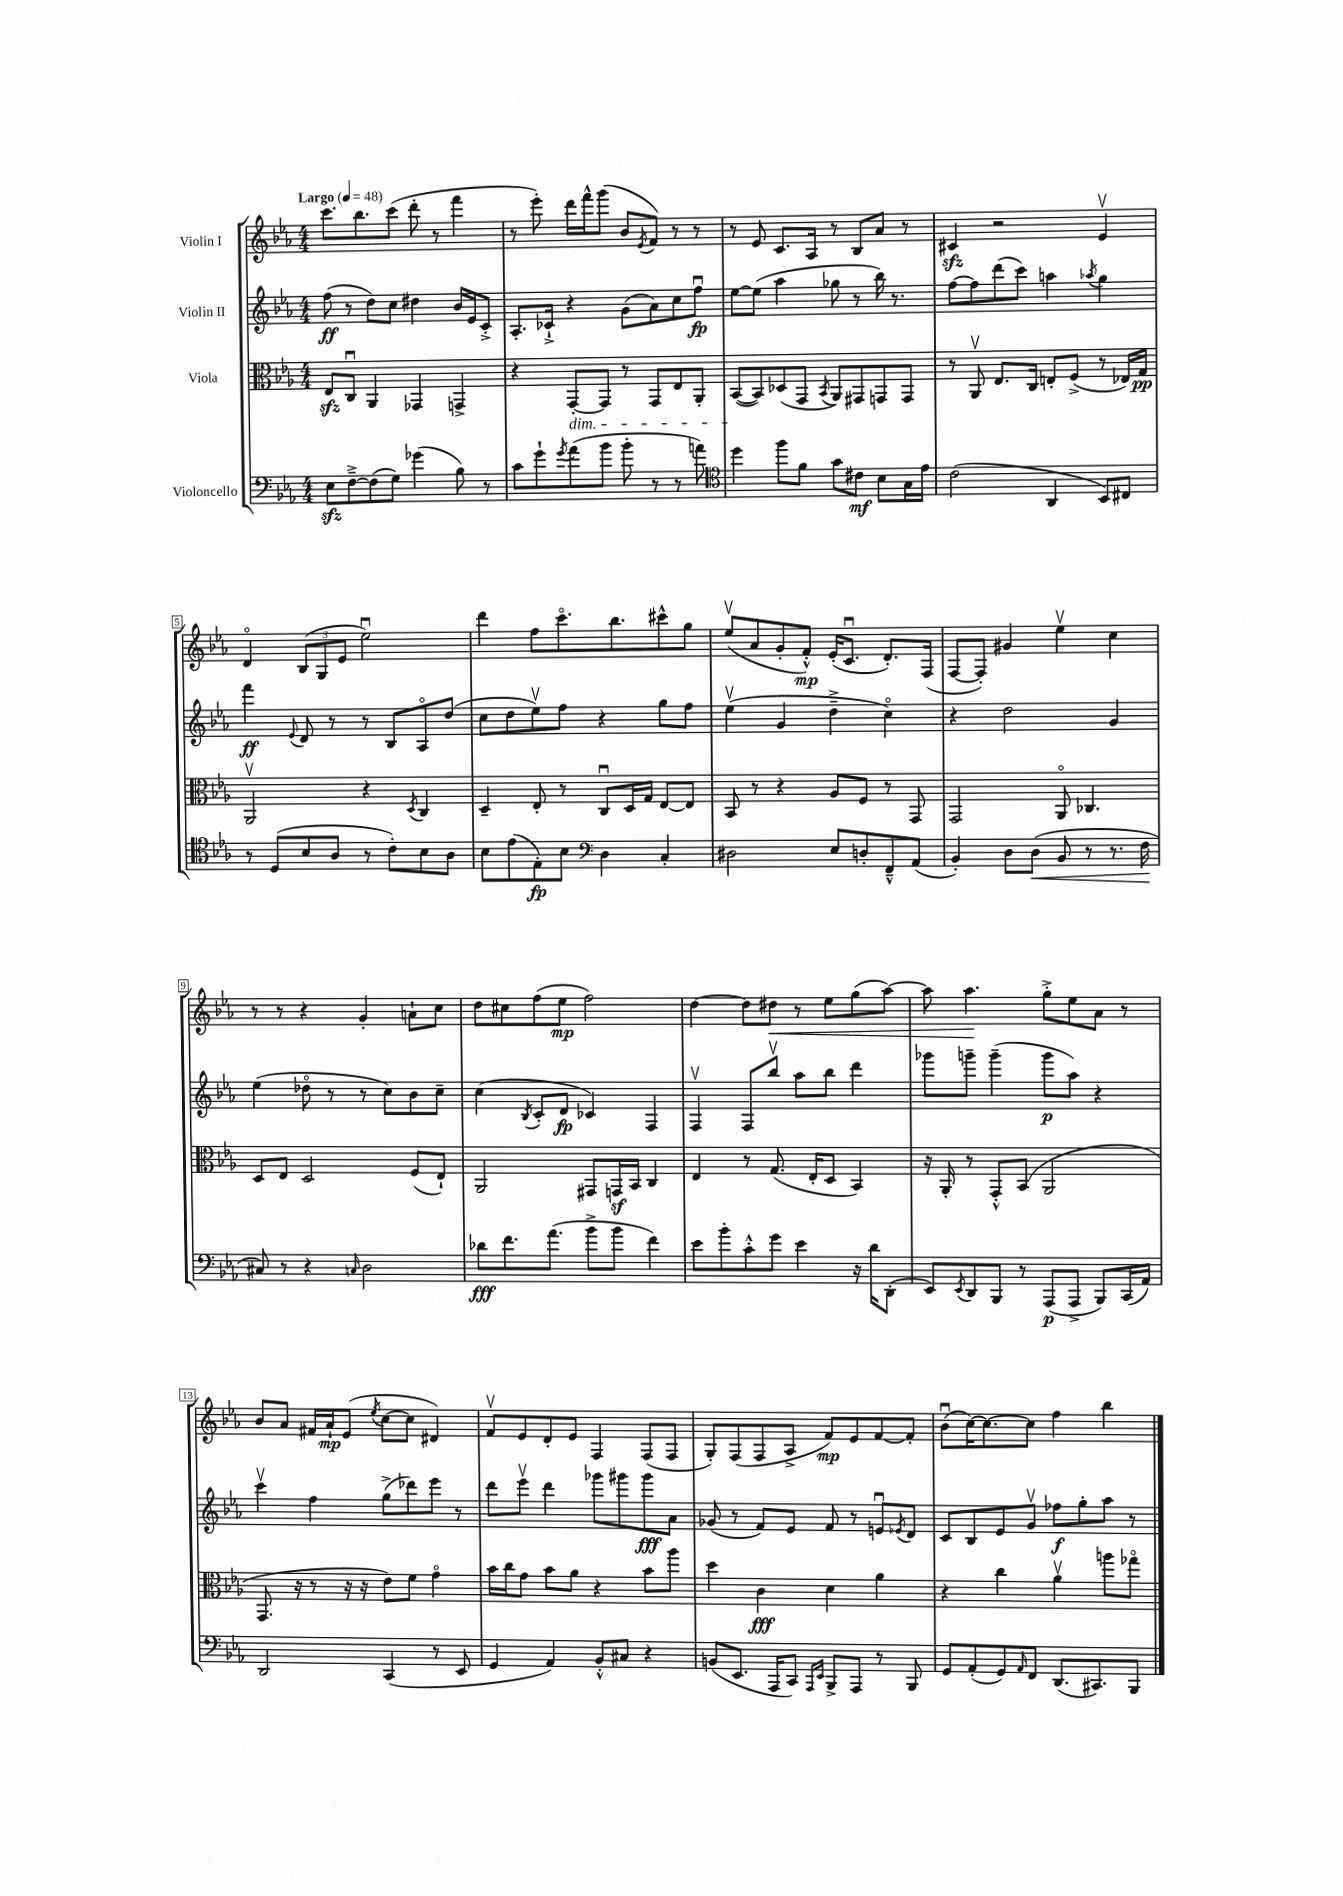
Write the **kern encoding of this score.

**kern	**kern	**kern	**kern
*staff4	*staff3	*staff2	*staff1
*clefF4	*clefC3	*clefG2	*clefG2
*k[b-e-a-]	*k[b-e-a-]	*k[b-e-a-]	*k[b-e-a-]
*M4/4	*M4/4	*M4/4	*M4/4
*MM48	*MM48	*MM48	*MM48
8E-	8E-	(8ff	8.ccc
[8F~^	8Cu	8r	.
.	.	.	8.bb-
(8F]	4AA-	8dd)	.
8G)	.	8cc	(8ccc
(4g-	4GG-	4dd#	8ddd'
.	.	.	8r
8B-)	4GG^	16b-	4fff
.	.	16e-	.
8r	.	8c'^	.
=	=	=	=
8c	4r	8.A-'	8r
8g`	.	.	8eee-')
.	.	16c-`^	.
8qg	.	.	.
(8a-	[8GG'	4r	16ddd
.	.	.	16fff^^
8b-	8GG]	.	(8ggg
8b-'	8r	(8g	8b-
.	.	.	8qe-
8r	8GG	8a-)	8f)
8r	8E-	8cc	8r
8a)	8AA-'	8ffu	8r
=	=	=	=
*clefC4	*	*	*
4dd	([8BB-	[8ee-	8r
.	8BB-])	(8ee-]	8e-
8ff	(8D-	4aa-	8.c
8f	8GG	.	.
.	.	.	16A-
.	8qBB-	.	.
8g	8AA-)	8gg-	8r
8c#	8GG#	8r	8B-
8B-	8GG	16bb-)	8a-
.	.	8.r	.
16G	8GG	.	8r
16e-	.	.	.
=	=	=	=
(2c	8r	[8ff	4c#
.	8AA-v	8ff]	.
.	8.E-	(8ddd	2r
.	.	8ccc)	.
.	16C	.	.
4AA-	8E'	4aa	.
.	(8F^	.	.
.	.	8qaa-	.
8BB-)	8r	4gg	4e-v
8C#	16E-)	.	.
.	16G	.	.
=	=	=	=
8r	2AA-v	4fff	4do
(8D	.	.	.
.	.	8qqe-	.
8B-	.	8d	(12B-
.	.	.	12G
8A-	.	8r	.
.	.	.	12e-
8r	4r	8r	2ee-u)
8c')	.	8B-	.
.	8qD	.	.
8B-	4C	8A-o	.
8A-	.	(8dd	.
=	=	=	=
8B-	4D~	8cc	4ddd
(8e-	.	8dd	.
8E-')	8E-'	8ee-v)	8ff
8B-	8r	8ff	8.ccco
*clefF4	*	*	*
4D	8Cu	4r	.
.	.	.	8.bb-
.	16D	.	.
.	16G	.	.
4C'	[8E-	8gg	8ccc#^^
.	8E-]	8ff	8gg
=	=	=	=
2D#	8BB-	(4ee-v	(8ee-v
.	8r	.	8a-
.	4r	4g	8g'
.	.	.	8f'^^)
8E-	8A-	4dd~^	(16e-'
.	.	.	8.cu
8D'	8F	.	.
8FF~^^	8r	4cco)	8.d')
(8AA-	8GG	.	.
.	.	.	(16F
=	=	=	=
4BB-')	2GG	4r	[8F
.	.	.	8F'])
8D	.	2dd	4g#
(8D	.	.	.
8BB-	8AA-o	.	4ee-v
8r	4.C-	.	.
8.r	.	4g	4cc
16F	.	.	.
=	=	=	=
8C#)	8D	(4ee-	8r
8r	8E-	.	8r
4r	2D	8dd-o	4r
.	.	8r	.
16qqC	.	.	.
2D	.	8r	4g'
.	.	8cc)	.
.	(8F	8b-	8a`
.	8E-`)	8cc~	8cc
=	=	=	=
8d-	2AA-	(4cc	8dd
8.f	.	.	8cc#
.	.	8qB-	.
.	.	8c'	(8ff
(8.a-	.	.	.
.	.	8d	8ee-
8b-^	8GG#	4c-)	2ff)
8b-	16GG	.	.
.	16BB-	.	.
4f)	4C	4F	.
=	=	=	=
8e-	4E-	4Fv	[4dd
8b-'	.	.	.
8c'^^	8r	8F	8dd]
8g	(8.G	8bb-v	8dd#
4e-	.	8aa-	8r
.	16E-'	.	.
.	8D	8bb-	8ee-
16r	4BB-)	4ddd	(8gg
16d	.	.	.
(8DD'	.	.	[8aa-)
=	=	=	=
8EE-)	16r	8ggg-	8aa-]
.	16AA-'	.	.
8qEE-	.	.	.
8DD	8r	8ggg~	4.aa-
8BBB-	8GG'^^	(4ggg~	.
8r	(8BB-	.	.
(8AAA-	2AA-	8ggg	8gg'^
8AAA-^	.	8aa-)	8ee-
8BBB-)	.	4r	8a-
(16CC	.	.	8r
16AA-)	.	.	.
=	=	=	=
2DD	8.GG	4cccv	8b-
.	.	.	8a-
.	16r	.	.
.	8r	4ff	16f#
.	.	.	16a-`
.	16r	.	(8e-
.	16r	.	.
.	.	.	8qee-
(4CC	8e-)	(8gg^	[8cc
.	8f	8ddd-)	8cc]
8r	4go	8eee-	4d#)
8EE-	.	8r	.
=	=	=	=
4GG	16b-	8ddd	8fv
.	16cc	.	.
.	8g	8eee-v	8e-
4AA-)	8b-	4ddd	8d'
.	8a-	.	8e-
8BB-'^^	4r	8ggg-	4F
8C#	.	8ggg#	.
4r	8b-	8ggg#	(8F
.	8aa-	8a-	8F
=	=	=	=
(8BB	4dd	(8g-	8G')
8.EE-	.	8r	(8F
.	4c	8f)	8F
16AAA-	.	.	.
8CC)	.	8e-	8A-^
16qqAAA-	.	.	.
16qqEE-	.	.	.
8BBB-^	4d	8f	8f)
8AAA-	.	8r	8e-
8r	4a-	8eu	[8f
.	.	8qe-	.
8BBB-	.	8d	8f']
=	=	=	=
8GG	4r	8c	(8b-u
(8AA-'	.	8B-	[16cc)
.	.	.	8.cc_
8GG)	4cc	8e-	.
16qqAA-	.	.	.
8FF	.	8gv	8cc]
(8.DD	4a-v	8ff-	4ff
.	.	8gg'	.
8.CC#)	.	.	.
.	8aa	8aa-	4bb-
8BBB-	8gg-o	8r	.
==	==	==	==
*-	*-	*-	*-
